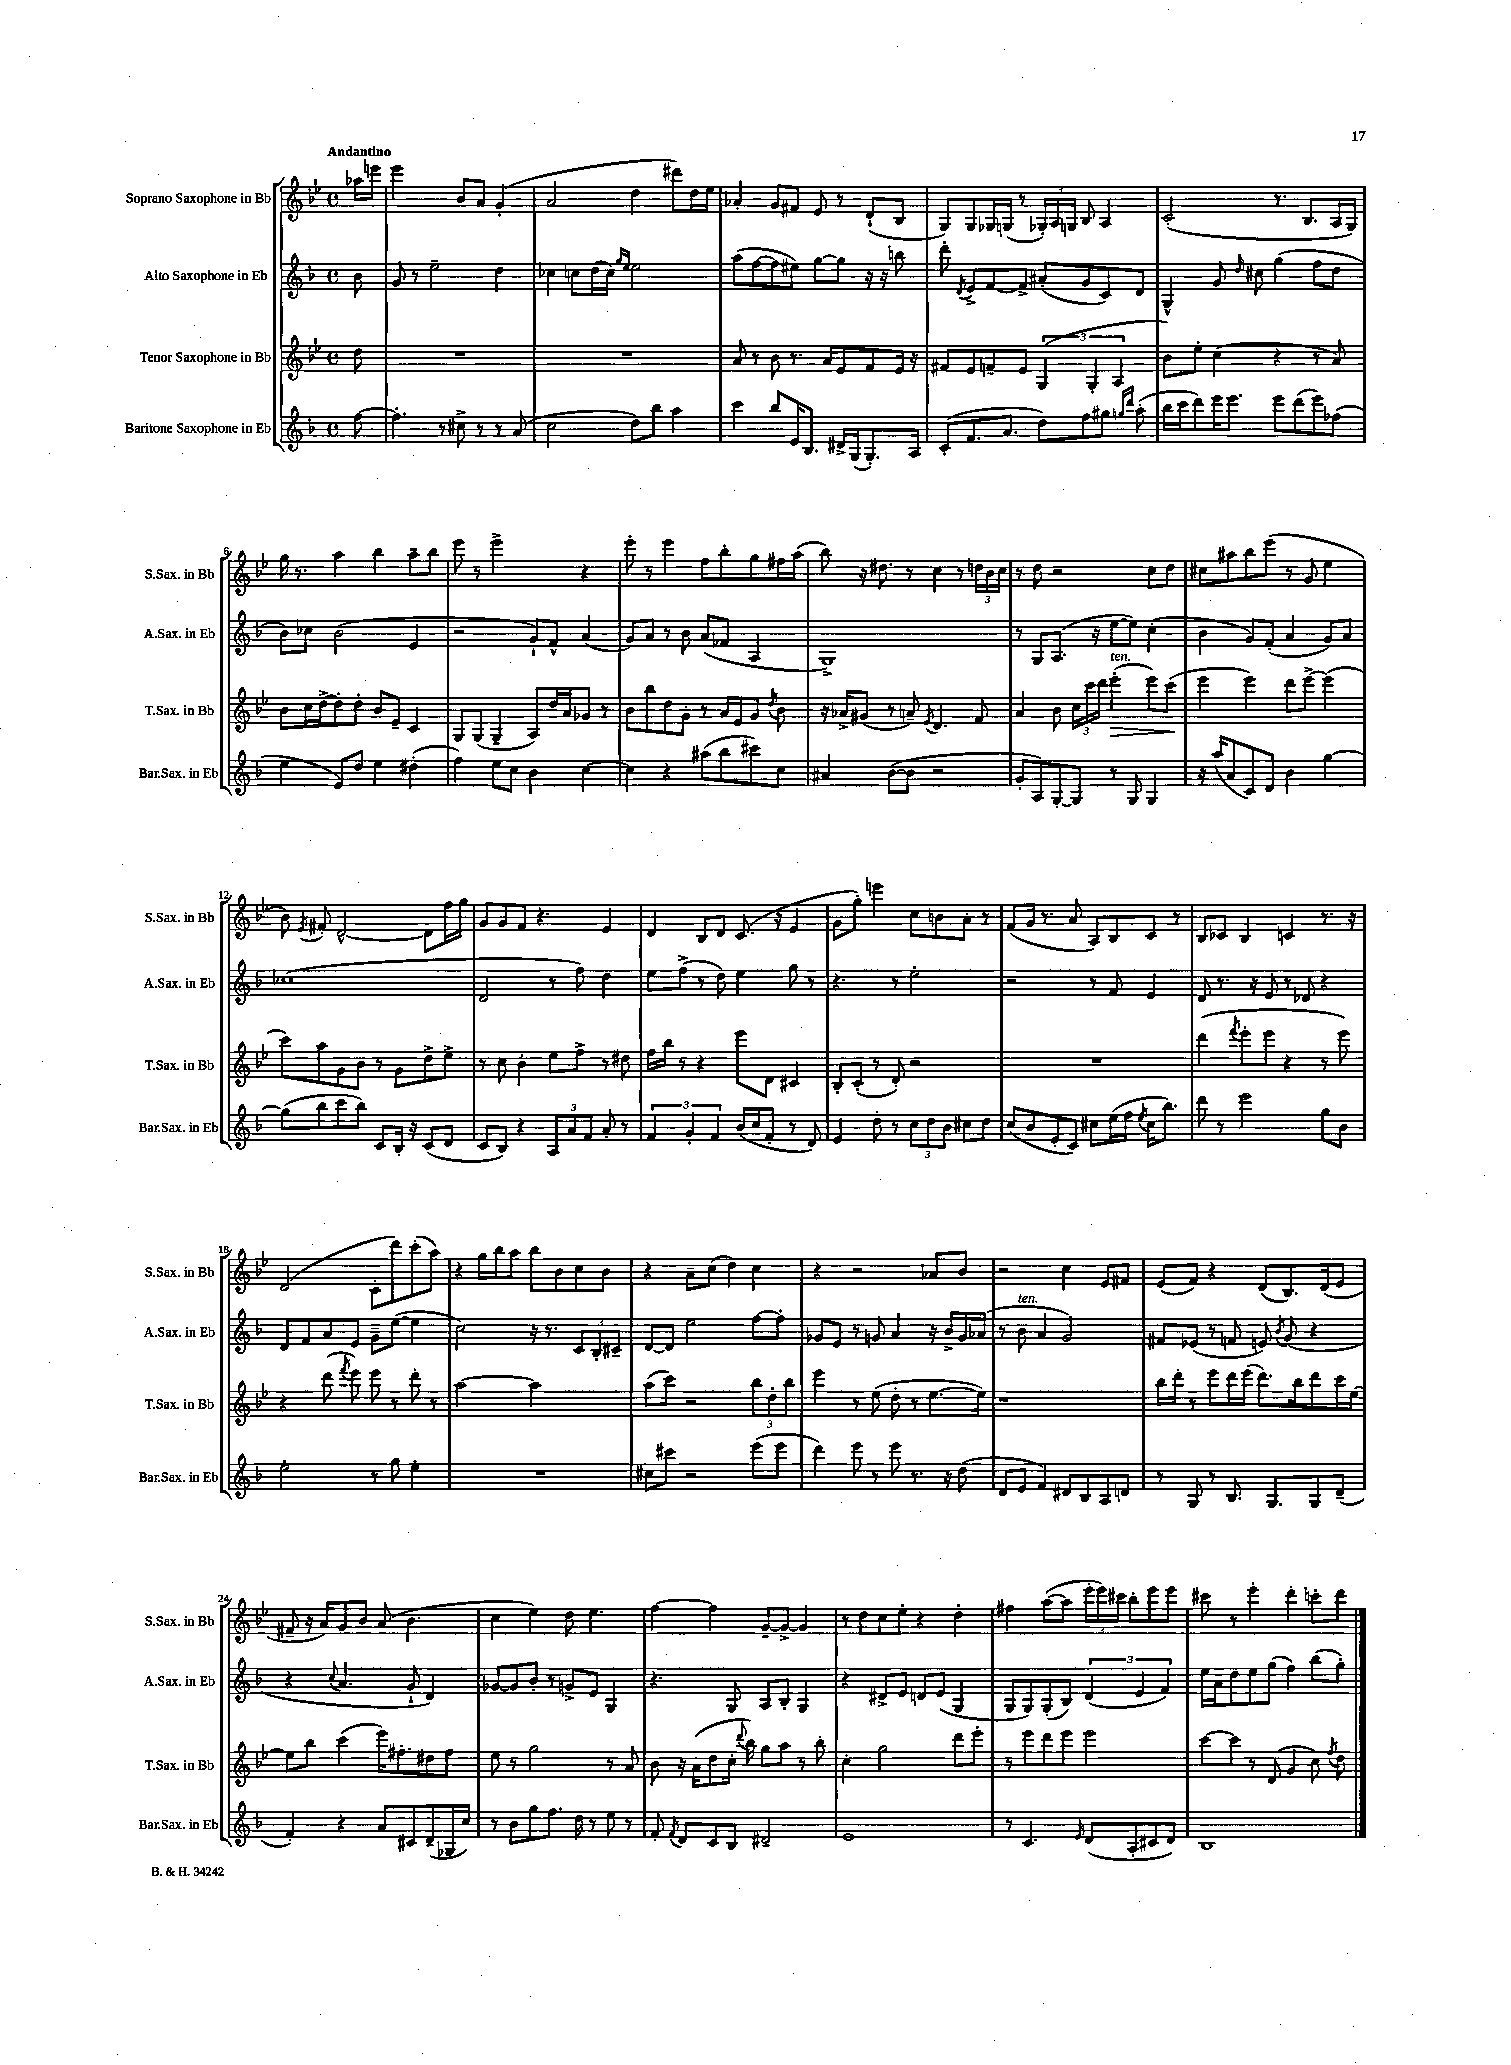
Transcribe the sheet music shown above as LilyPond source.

<<
\new StaffGroup <<
\new Staff = "s0" \with { instrumentName = "Soprano Saxophone in Bb" shortInstrumentName = "S.Sax. in Bb" } {
    \clef treble \key bes \major \defaultTimeSignature \time 4/4 \partial 8 \tempo "Andantino"
    \autoBeamOff aes''16[ e'''16] |
    ees'''2 bes'8[ a'8] g'4-.( |
    a'2 d''4 dis'''8[) d''16 ees''16] |
    aes'4-. g'8[ fis'8] ees'8 r8 d'8[-!( bes8] |
    g8[) g8 ges16 g16]( r8 \tuplet 3/2 { ges16[-.) a16 g16] } bes8 a4 |
    c'2-.( r8. bes8.[ a16 g16]) |
    g''16 r8. a''4 bes''4 a''8[-- bes''8] |
    ees'''8 r8 ees'''2-> r4 |
    ees'''8-. r8 ees'''4 f''8[ bes''8-. g''8 fis''16 a''16]( |
    bes''8) r16 dis''8. r8 c''4 r8 \tuplet 3/2 { d''16[ bes'16 c''16] } |
    r8 d''8 r2 c''8[ d''8] |
    cis''8[ ais''8 bes''8 ees'''8]( r8 g'8 ees''4 |
    bes'8) \acciaccatura { ees'8 } fis'8-. d'2~-^ d'8[ f''16 g''16] |
    g'8[ g'8 f'8] r4. ees'4 |
    d'4 bes8[ d'8] c'8.( r16 ees'4 |
    g'8[ g''8]-.) e'''4 c''8[ b'8 a'8]-. r8 |
    f'8[( g'16] r8. a'8 a8[) bes8 c'8] r8 |
    bes8[ ces'8] bes4 c'4 r8. r16 |
    d'2( c'8[-. d'''8) c'''8-.( a''8]) |
    r4 g''16[ bes''16 a''8] bes''8[ bes'8 c''8 bes'8] |
    r4 a'8[-- c''8]( d''4) c''4 |
    r4 r2 aes'8[ bes'8] |
    r2 c''4 ees'8[ fis'8] |
    ees'8[( f'8]) r4 d'8[( bes8.) d'16( ees'8] |
    fis'8-- r16 a'16[) g'8 bes'8] a'8( bes'4. |
    c''4 ees''4) d''8 ees''4. |
    f''4~ f''4 g'8[~-- g'8]~-> g'4 |
    r8 d''8[ c''8 ees''8]-. r4 d''4-. |
    fis''4 a''8[~( a''8] \tuplet 3/2 { ees'''16[-. ees'''16) cis'''16] } bes''8[-. ees'''8 ees'''8] |
    cis'''8 r8 ees'''4-. d'''4-. c'''8[-. d'''8] \bar "|." |
}
\new Staff = "s1" \with { instrumentName = "Alto Saxophone in Eb" shortInstrumentName = "A.Sax. in Eb" } {
    \clef treble \key f \major \defaultTimeSignature \time 4/4 \partial 8
    \autoBeamOff bes'8 |
    g'8 r8 e''2-- d''4 |
    ces''4 c''8[ d''16( c''16]) \grace { g''16[ e''16] } e''2 |
    a''8[( f''8~ f''8 eis''8]) g''8[~ g''8] r16 r16 b''8 |
    d'''8-. \acciaccatura { d'8 } e'8[-> f'8~ f'8]-> ais'8[-.( g'8 c'8) d'8] |
    g4-^ g'8 \grace { d''16 } cis''8 g''4( f''8[ d''8] |
    bes'8[) ces''8] bes'2( e'4 |
    r2 g'8[-!) f'8]-^ a'4( |
    g'8[) a'8] r8 bes'8 a'8[( fes'8] a4 |
    g1->) |
    r8 g8[ a8.]( r16 e''8[~ e''8]) c''4-.( |
    bes'4 g'8[) f'8]-.( a'4 g'8[) a'8] |
    ces''1( |
    d'2 r8 f''8) d''4 |
    e''8[ f''8]->( r8 d''8) e''4 g''8 r8 |
    r4. r8 e''2-. |
    r2 r8 f'8 e'4 |
    d'8 r8. r16 e'8 r8 des'8 r4 |
    d'8[ f'8 a'8 e'8] g'8[-- e''8]~( e''4 |
    c''2) r16 r8. \tuplet 3/2 { c'8[ bes8-. cis'8]-- } |
    d'8[~ d'8] e''2 f''8[~ f''8]-. |
    ges'8[ e'8] r8 g'8 a'4 r16 bes'16[-> g'16 aes'16]( |
    r8 bes'8^\markup { \italic "ten." } a'4 g'2) |
    fis'8[ ees'8]( r8 f'8 e'8) \acciaccatura { bes'8 } g'8( r4 |
    r4 \appoggiatura { c''8 } a'4. g'8-! d'4) |
    ges'8[~ ges'8 bes'8]-. r8 g'8[-> e'8] g4 |
    r4. g8 a8[ bes8]-. g4 |
    r4 dis'8[-> e'8] d'8[ e'8]( g4 |
    g8[ g8) g8-.( bes8]) \tuplet 3/2 { d'4( e'4 f'4) } |
    e''16[ a'16 d''8 e''8 g''8]( f''4) bes''8[( g''8]-.) \bar "|." |
}
\new Staff = "s2" \with { instrumentName = "Tenor Saxophone in Bb" shortInstrumentName = "T.Sax. in Bb" } {
    \clef treble \key bes \major \defaultTimeSignature \time 4/4 \partial 8
    \autoBeamOff d''8 |
    R1 |
    R1 |
    a'8 r8 bes'8 r8. a'16[ ees'8 f'8 ees'16] r16 |
    fis'8[ ees'8 f'8-- ees'8] \tuplet 3/2 { g4( g4-. a4 } |
    bes'8[) ees''8]-. c''4( r4 r8 a'8) |
    bes'8[ c''16 d''16~-> d''8-. d''8]-. bes'8[ ees'8]-- c'4 |
    g8[ g8]( g4-- a8[) d''16 a'16 ges'8] r8 |
    bes'8[ bes''8 d''8 g'8]-. r8 a'16[ ees'16 g'8] \acciaccatura { d''8 } bes'8 |
    r16 aes'16[-> gis'8]( r8 a'8--) \acciaccatura { ees'8 } d'4. f'8 |
    a'4 bes'8 \tuplet 3/2 { c''16[ c'''16 d'''16] } ees'''4-.\>^\markup { \italic "ten." }( ees'''8[) c'''8]\!( |
    ees'''4 ees'''4) d'''8[ ees'''8]~-> ees'''4( |
    c'''8[) a''8 g'8 bes'8] r8 g'8[ d''8-> ees''8]-> |
    r8 c''8 bes'4-. ees''8[ f''8]-> r8 dis''8 |
    f''16[ bes''16] r8 r4 ees'''8[ d'8] cis'4 |
    bes8[-. c'8]-.( r8 d'8-.) r2 |
    R1 |
    d'''4( \acciaccatura { f'''8 } ees'''8[-. ees'''8] r4 r8 ees'''8) |
    r4 d'''8( \acciaccatura { f'''8 } ees'''8) ees'''8 r8 d'''8-. r8 |
    a''2~ a''2 |
    a''8[( c'''8]) r2 \tuplet 3/2 { bes''8[ d''8-. bes''8] } |
    ees'''4 r8 ees''8( d''8-. r8 ees''8.[~ ees''16]) |
    r1 |
    bes''16[ d'''16]-. r8 ees'''8[ d'''16 ees'''16]( d'''8.[) bes''16 d'''8 c'''16 ees''16]~ |
    ees''8[ bes''8] c'''4( ees'''16[) fis''8.-. dis''8 fis''8] |
    ees''8 r8 g''2 r8 a'8 |
    bes'8 r16 a'16[( d''8 c''16]-. \appoggiatura { d'''8 } bes''16) g''8[ a''8] r8 bes''8-. |
    c''4-. g''2 d'''8[ ees'''8]-. |
    r8 ees'''8[ d'''8 ees'''8] ees'''2 |
    c'''8[~ c'''8] r8 d'8( g'4 c''8) \acciaccatura { f''8 } d''8 \bar "|." |
}
\new Staff = "s3" \with { instrumentName = "Baritone Saxophone in Eb" shortInstrumentName = "Bar.Sax. in Eb" } {
    \clef treble \key f \major \defaultTimeSignature \time 4/4 \partial 8
    \autoBeamOff f''8~ |
    f''4.-. r8 cis''8-> r8 r8 a'8( |
    c''2 d''8[) bes''8] a''4 |
    c'''4 bes''8[ e'16 bes8.] dis'16[-> g16( g8.-.) a16] |
    c'8[-.( f'8. a'8.] d''8[) f''8 gis''8] \grace { g''16[ d'''16] } a''8-.( |
    bes''16[ c'''16 d'''8) e'''16 e'''8.] e'''8[ d'''8( e'''8) fes''8]( |
    e''4 e'8[) d''8] e''4 dis''4-.( |
    f''4) e''8[ c''8] bes'4 c''4~ |
    c''4 r4 ais''8[( bes''8 cis'''8) c''8] |
    ais'4 bes'8[~( bes'8] r2 |
    g'8[-. a8) g8~-. g8] r8 g8 g4 |
    r16 a''16[( a'8 c'8) d'8] bes'4 g''4~ |
    g''8[( bes''8 c'''8 bes''8]) c'8[ bes16]-. r16 c'8[( d'8] |
    c'8[ bes8]) r4 \tuplet 3/2 { a8[ a'8 f'8] } a'8-. r8 |
    \tuplet 3/2 { f'4 g'4-. f'4 } bes'16[( c''16 f'8]-. r8 d'8) |
    e'4 d''8-. r8 \tuplet 3/2 { c''8[ d''8 bes'8] } cis''8[ d''8] |
    c''8[( bes'8 e'8-. c'8]) cis''8[ e''16( f''16] \acciaccatura { e''8 } cis''16[ bes''8.]) |
    d'''8 r8 e'''2 g''8[ bes'8] |
    e''2-. r8 g''8 e''4-. |
    R1 |
    cis''8[ cis'''8] r2 e'''8[( e'''8] |
    d'''4) e'''8 r8 e'''8 r8. r16 d''8( |
    d'8[ e'8] f'4) dis'8[ bes8 a8 d'8] |
    r8 g8 r8 bes8. g8.[ g8 d'8]--( |
    f'4-.) r4 a'8[ cis'8 d'8--( ges16 c''16]) |
    r8 bes'8[ g''8 f''8.] d''16 r8 e''8 r8 |
    f'8-. \acciaccatura { f'8 } d'8[ c'8 bes8] dis'2-- |
    e'1 |
    r8 c'4. \grace { e'16 } d'8[( a8-. cis'8 d'8]) |
    bes1 \bar "|." |
}
>>
>>
